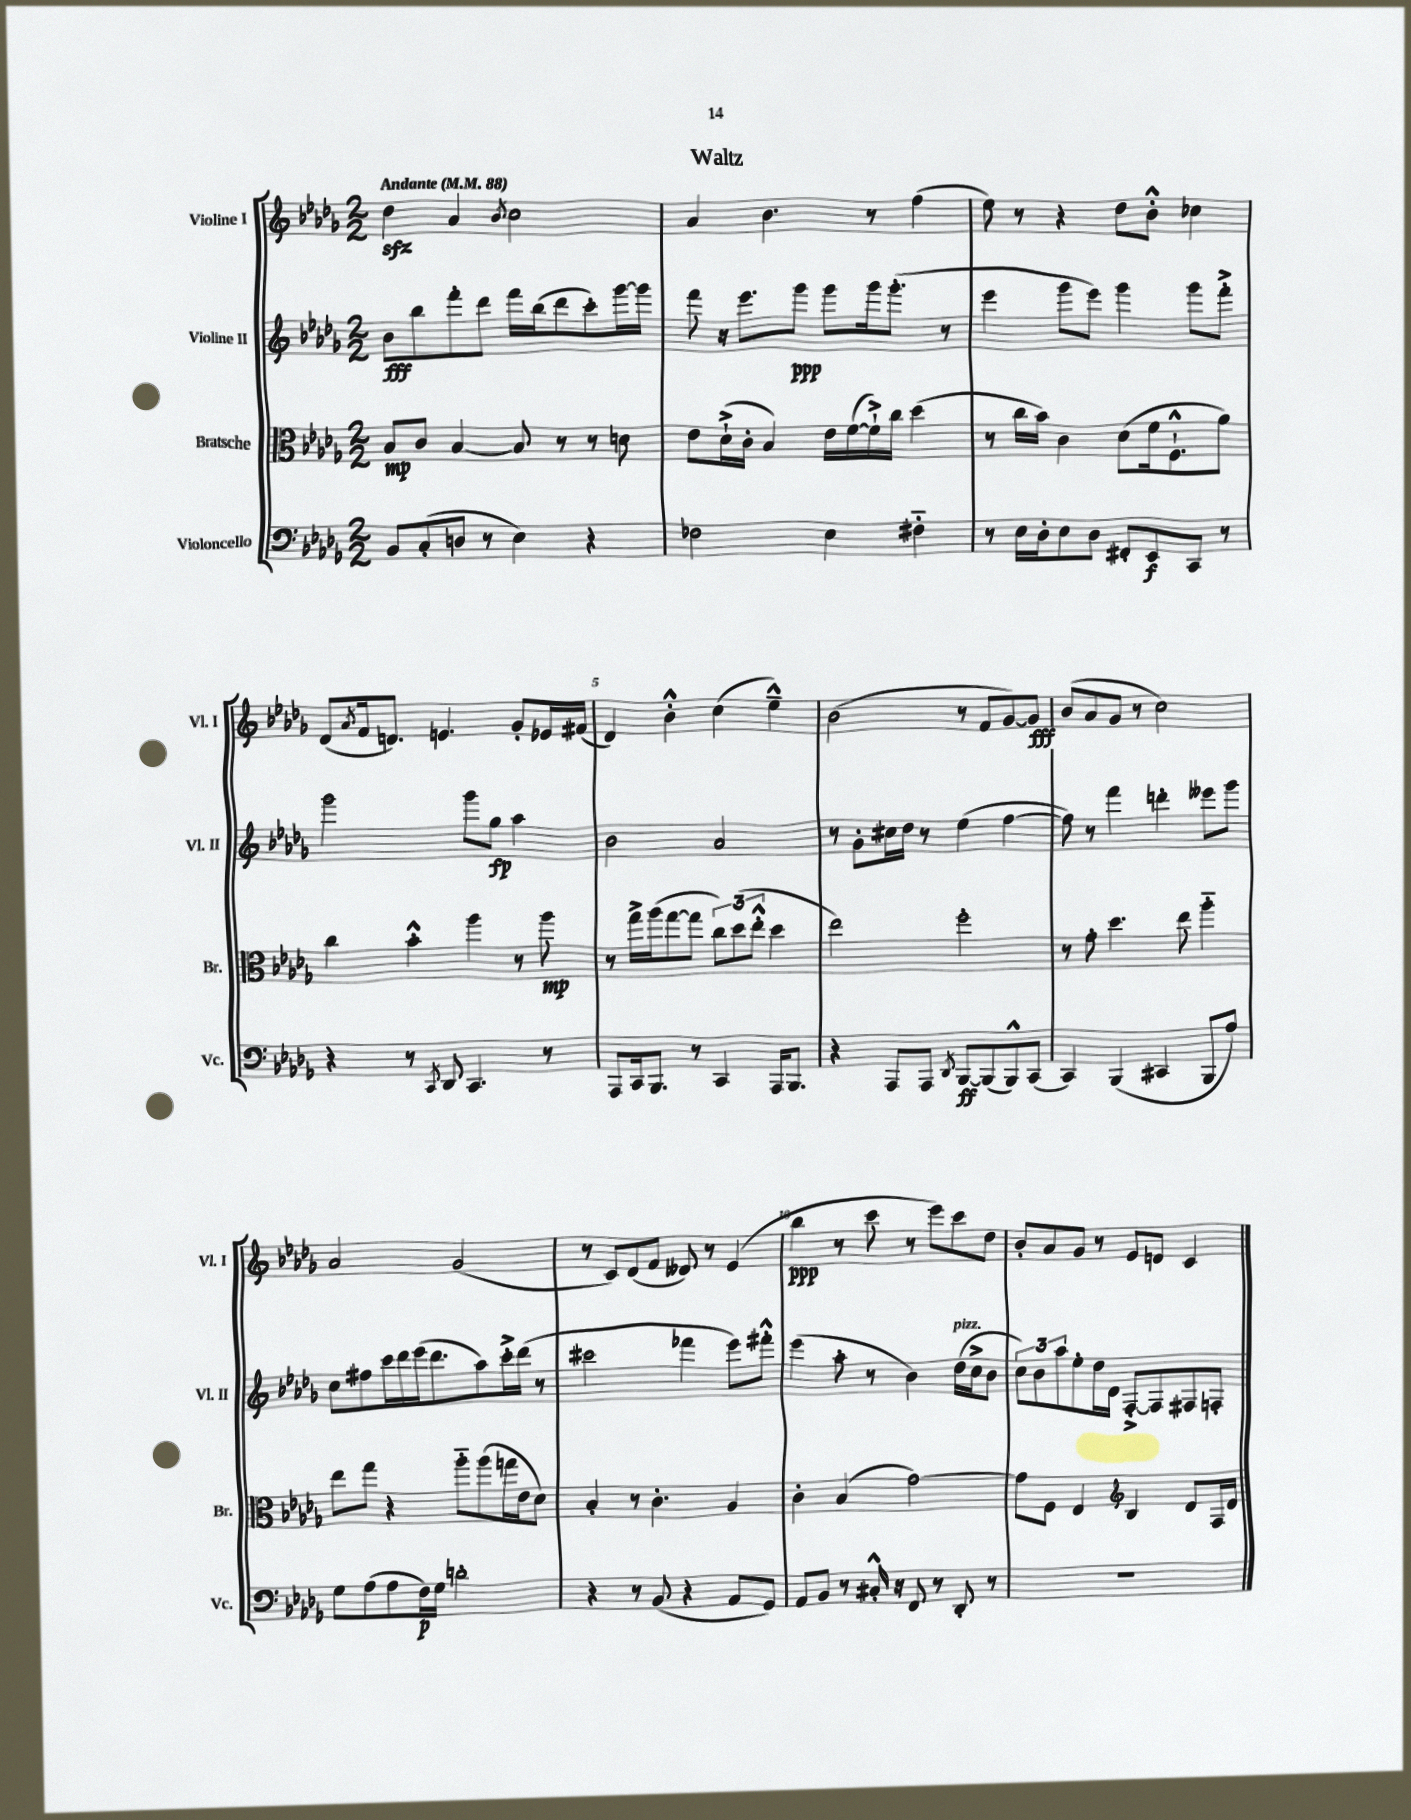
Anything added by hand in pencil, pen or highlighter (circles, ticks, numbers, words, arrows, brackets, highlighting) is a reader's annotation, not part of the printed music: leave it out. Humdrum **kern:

**kern	**kern	**kern	**kern
*staff4	*staff3	*staff2	*staff1
*clefF4	*clefC3	*clefG2	*clefG2
*k[b-e-a-d-g-]	*k[b-e-a-d-g-]	*k[b-e-a-d-g-]	*k[b-e-a-d-g-]
*M2/2	*M2/2	*M2/2	*M2/2
*MM88	*MM88	*MM88	*MM88
8BB-	8B-	8b-	4dd-
(8C'	8c	8bb-	.
8D	[4B-	8fff'	4a-
8r	.	8ddd-	.
.	.	.	8qb-
4E-)	8B-]	16fff	2cc
.	.	(16bb-	.
.	8r	8ddd-	.
4r	8r	8ccc')	.
.	8d	[16ggg-	.
.	.	16ggg-]	.
=	=	=	=
2F-	8e-	8fff	4a-
.	(16d-`^	16r	.
.	16c'	8.eee-	.
.	4B-)	.	4.b-
.	.	8ggg-	.
4E-	16e-	8ggg-	.
.	([16f	.	.
.	16f`^])	16ggg-	8r
.	16cc	(8.ggg-'	.
4F#'~	(4dd-	.	(4ff
.	.	8r	.
=	=	=	=
8r	8r	4eee-	8ee-)
16E-	16cc	.	8r
16D-'	16b-)	.	.
8E-	4c	8ggg-	4r
8D-	.	8eee-)	.
8FF#'	(8d-	4ggg-	8dd-
8EE-	16f	.	8b-'^^
.	8.F`^^	.	.
8CC	.	8ggg-	4cc-
8r	8a-)	8fff'^	.
=	=	=	=
4r	4cc	2ggg-	(8d-
.	.	.	8qa-
.	.	.	16f
.	.	.	8.d)
8r	4b-'^^	.	.
8qCC	.	.	.
8DD-	.	.	4.e
4.CC	4aa-	8ggg-	.
.	.	8gg-	.
.	8r	4aa-	8g-'
8r	8aa-	.	16e-
.	.	.	(16f#
=	=	=	=
8AAA-	8r	2b-	4d-)
16CC	16gg-^	.	.
8.BBB-	(16aa-	.	.
.	[8gg-	.	4b-'^^
8r	8gg-]	.	.
4CC	12cc)	2a-	(4cc
.	(12dd-	.	.
.	12ee-'^^	.	.
16AAA-	4dd-	.	4ee-~^^)
8.BBB-	.	.	.
=	=	=	=
4r	2ee-)	8r	(2b-
.	.	8g-'	.
8AAA-	.	16cc#	.
.	.	16dd-	.
8AAA-	.	8r	.
8qDD-	.	.	.
[8BBB-	2ff'	(4ee-	8r
(8BBB-]	.	.	8f
8BBB-^^)	.	[4ff	[8g-)
(8CC	.	.	8g-]
=	=	=	=
4CC)	8r	8ff])	(8b-
.	8g-'	8r	8a-
(4BBB-	4.dd-	4fff	8g-
.	.	.	8r
4CC#	.	4ddd'	2cc)
.	8ee-	.	.
8BBB-	4aa-'~	8eee--	.
8A-)	.	8ggg-	.
=	=	=	=
8G-	8ee-	8cc	2a-
(8A-	8gg-	8ff#	.
8A-	4r	16ccc	.
.	.	16ddd-	.
16F)	.	(16eee-	.
16G-	.	8.ddd-	.
2d'	8aa-'~	.	(2g-
.	(8aa-	8aa-)	.
.	16gg	16ccc'^	.
.	16e-	(16ddd-	.
.	8d-)	8r	.
=	=	=	=
4r	4B-'	2ccc#	8r
.	.	.	8c)
8r	8r	.	(8d-
(8BB-	4.c'	.	8f
4r	.	4fff-	8d--)
.	.	.	8r
8AA-	4A-	8eee-)	(4e-
8GG-)	.	8fff#'^^	.
=	=	=	=
8AA-	4c'	(4eee-	4bb-
8BB-	.	.	.
8r	(4B-	8aa-'	8r
16C#'^^	.	8r	8ccc
16r	.	.	.
8FF	[2g-)	4b-)	8r
8r	.	.	8eee-)
8DD-'	.	(16dd-	8ccc
.	.	16cc^	.
8r	.	8b-	8dd-
=	=	=	=
1r	8g-]	12cc)	8b-'
.	.	12b-	.
.	8F	.	8a-
.	.	12aa-	.
.	4E-	8ee-'	8g-
.	.	16dd-	8r
.	.	16d-	.
*	*clefG2	*	*
.	4B-	[8F'^	8e-
.	.	8F]	8d
.	8d-	8F#	4c
.	16F	8F'	.
.	16d-	.	.
==	==	==	==
*-	*-	*-	*-
